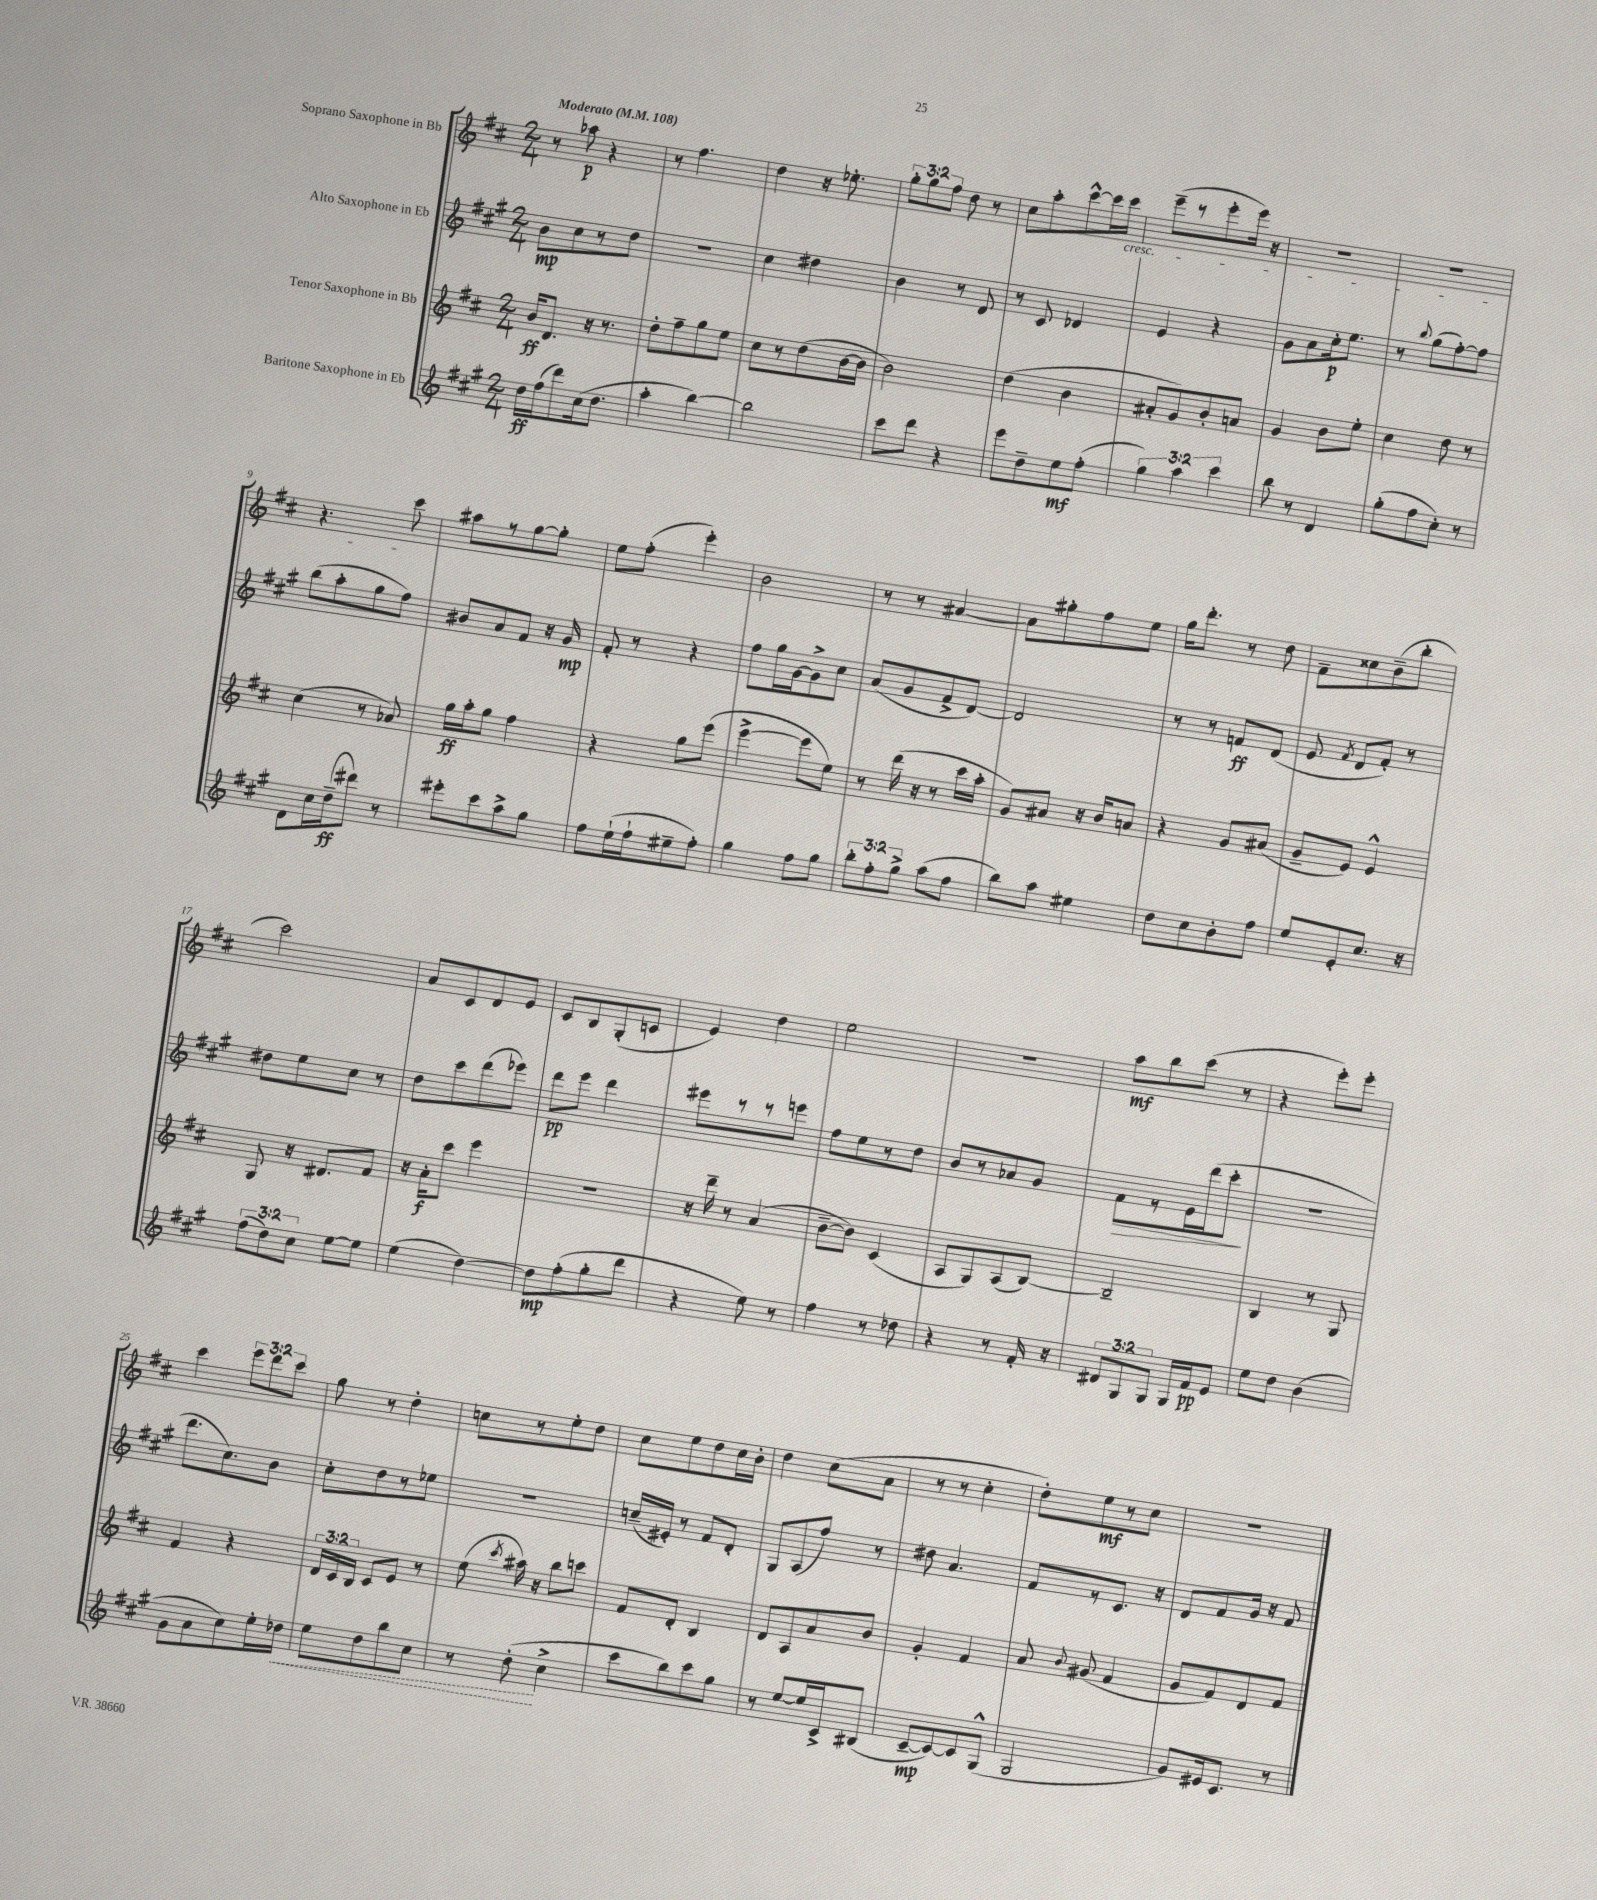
<<
\new StaffGroup <<
\new Staff = "s0" \with { instrumentName = "Soprano Saxophone in Bb" } {
    \clef treble \key d \major \numericTimeSignature \time 2/4 \override Staff.TupletNumber.text = #tuplet-number::calc-fraction-text \tempo "Moderato" 4 = 108
    \autoBeamOff r8 aes''8\p r4 |
    r8 fis''4. |
    d''4 r16 ees''8.-. |
    \tuplet 3/2 { g''8[-. g''8 fis''8] } d''8 r8 |
    cis''8[ a''8-. cis'''8~-^ cis'''16 cis'''16]\cresc |
    e'''8[--( r8 e'''8-. e'''16]) r16 |
    R2 |
    R2 |
    r4. cis'''8\! |
    ais''8[ r8 g''8~ g''8]-. |
    e''8[ fis''8]-.( e'''4-.) |
    b'2 |
    r8 r8 ais'4~ |
    ais'8[ gis''8-. fis''8 e''8] |
    g''16[ d'''8.]-. r8 d''8 |
    fis'8[-- cisis''8 b'8--( b''8]-. |
    cis'''2) |
    a'8[ cis'8 d'8 e'8] |
    cis'8[ b8 g8-.( c'8] |
    e'4) d''4 |
    e''2 |
    r2 |
    a''8[\mf b''8 cis'''8]( r8 |
    r4 e'''8[-.) e'''8]-. |
    cis'''4 \tuplet 3/2 { e'''8[ d'''8 cis'''8] } |
    g''8 r8 d''4-. |
    c''8[ r8 e''8-. d''8] |
    cis''8[ e''8 d''8 cis''16 b'16]-. |
    d''4 cis''8[( a'8] |
    r8 r8 cis''4-. |
    d''8[-.) e''8\mf r8 cis''8] |
    r2 \bar "|." |
}
\new Staff = "s1" \with { instrumentName = "Alto Saxophone in Eb" } {
    \clef treble \key a \major \numericTimeSignature \time 2/4
    \autoBeamOff b'8[\mp cis''8 r8 d''8] |
    r2 |
    cis''4 dis''4 |
    b'4 r8 d'8 |
    r8 cis'8 des'4 |
    e'4 r4 |
    gis'8[ a'8 cis''16-.\p e''8.] |
    r8 \appoggiatura { b''8 } gis''8[( fis''8~-.) fis''8] |
    b''8[( a''8-. gis''8 fis''8]) |
    bis'8[ a'8 fis'8] r16 gis'16\mp |
    fis'8-. r8 r4 |
    fis''8[ gis''16 gis'16~ gis'8-> cis''8] |
    a'8[( gis'8 fis'8-> d'8]~) |
    d'2 |
    r8 r8 f'8[\ff d'8]( |
    e'8 \acciaccatura { fis'8 } d'8[ fis'8]-.) r8 |
    dis''8[ e''8 cis''8] r8 |
    d''8[ cis'''8 d'''8( ees'''8]) |
    d'''8[\pp e'''8] d'''4 |
    eis'''8[ r8 r8 e'''8] |
    fis''8[ e''8 r8 d''8] |
    b'8[ r8 aes'8 gis'8] |
    fis'8[\> r8 e'16 d'''16( cis'''8]-.\! |
    r2 |
    d'''8.[ cis''8.) b'8] |
    cis''8[-. d''8 r8 ees''8] |
    R2 |
    c''16[--( eis'16]-.) r8 fis'8[ d'8]-. |
    gis8[ a8( fis''8]) r8 |
    dis''8 a'4. |
    fis'8[ r8 cis'8.] r16 |
    d'8[ fis'8 gis'16] r16 fis'8 \bar "|." |
}
\new Staff = "s2" \with { instrumentName = "Tenor Saxophone in Bb" } {
    \clef treble \key d \major \numericTimeSignature \time 2/4 \override Staff.TupletNumber.text = #tuplet-number::calc-fraction-text
    \autoBeamOff b'16[\ff d'8.] r16 r8. |
    d''8[-. fis''8-- g''8 e''8] |
    cis''8[ r8 d''8( b'16~ b'16] |
    b'2) |
    d''4( b'4 |
    ais'8[-. g'8) b'8-. a'8] |
    g'4 b'8[ e''8]-. |
    cis''4 d''8 r8 |
    cis''4( r8 aes'8) |
    g''16[\ff a''16-. g''8] fis''4 |
    r4 g''8[ e'''8]( |
    e'''4~-> e'''8[ e''8]) |
    r8 d'''16( r16 r8 cis'''16[ a''16]-. |
    g'8[) ais'8] r16 b'16[ a'8] |
    r4 g'8[ ais'8]( |
    g'8[-- e'8]) e'4-^ |
    g8 r16 dis'8.[ fis'8] |
    r16 a'16[-.\f cis'''8] e'''4 |
    R2 |
    r16 d'''16-- r8 a'4( |
    b'8[~-- b'8]) cis'4( |
    a8[ g8) a8( b8]~) |
    b2-- |
    b4 r8 g8 |
    fis'4 r4 |
    \tuplet 3/2 { d'16[ cis'16 b16] } cis'8[ e'8] r8 |
    e''8( \acciaccatura { cis'''8 } ais''16) r16 b''8[ c'''8] |
    fis'8[ d'8]-. b4 |
    d'8[ a8 a'8 b'8] |
    g'4-. fis'4 |
    a'8 \appoggiatura { b'8 } gis'8( fis'4 |
    g'8[ fis'8) d'8 fis'8] \bar "|." |
}
\new Staff = "s3" \with { instrumentName = "Baritone Saxophone in Eb" } {
    \clef treble \key a \major \numericTimeSignature \time 2/4 \override Staff.TupletNumber.text = #tuplet-number::calc-fraction-text
    \autoBeamOff d''16[\ff fis''16( d'''8) cis''16( d''8.] |
    a''4-. b''4~) |
    b''2 |
    cis'''8[ d'''8] r4 |
    e'''8[ d''8-- e''8\mf fis''8]-.( |
    \tuplet 3/2 { gis''4) a''4 cis'''4 } |
    b''8 r8 d'4 |
    gis''8[-.( fis''8 cis''8]-.) r8 |
    d'8[ cis''16 d''16--\ff( dis'''8]) r8 |
    eis'''8[-. cis'''8 a''8-> gis''8] |
    fis''8[ e''16-!( fis''16-! eis''8-- fis''8]-.) |
    gis''4 fis''8[ gis''8] |
    \tuplet 3/2 { b''8[-. fis''8-. gis''8]-> } a''8[( fis''8] |
    b''8[) a''8] eis''4 |
    d''8[ cis''8 b'8-. fis''8] |
    e''8[ e'8-. cis''8.] r16 |
    \tuplet 3/2 { fis''8[( d''8) cis''8] } e''8[~ e''8] |
    e''4( d''4~) |
    d''8[\mp fis''8-.( gis''8-. d'''8] |
    r4 e''8) r8 |
    fis''4 r8 des''8 |
    r4 r8 fis'16-. r16 |
    \tuplet 3/2 { dis'8[ gis8 gis8] } gis16[ fis'16\pp e'8] |
    e''8[ d''8] b'4( |
    gis'8[ a'8 cis''8) e''16-. \once \override Hairpin.style = #'dashed-line des''16]\< |
    e''8[ d''8 b''8 cis''8] |
    r8 d''8-.\!( cis''4-> |
    cis'''8[ b''8) cis'''8 gis''8] |
    r8 e''8[~ e''16 cis'16-> bis8]( |
    cis'8[~--\mp cis'8~) cis'8 gis8]-^( |
    gis2 |
    gis'8[) eis'16 cis'8.] r8 \bar "|." |
}
>>
>>
